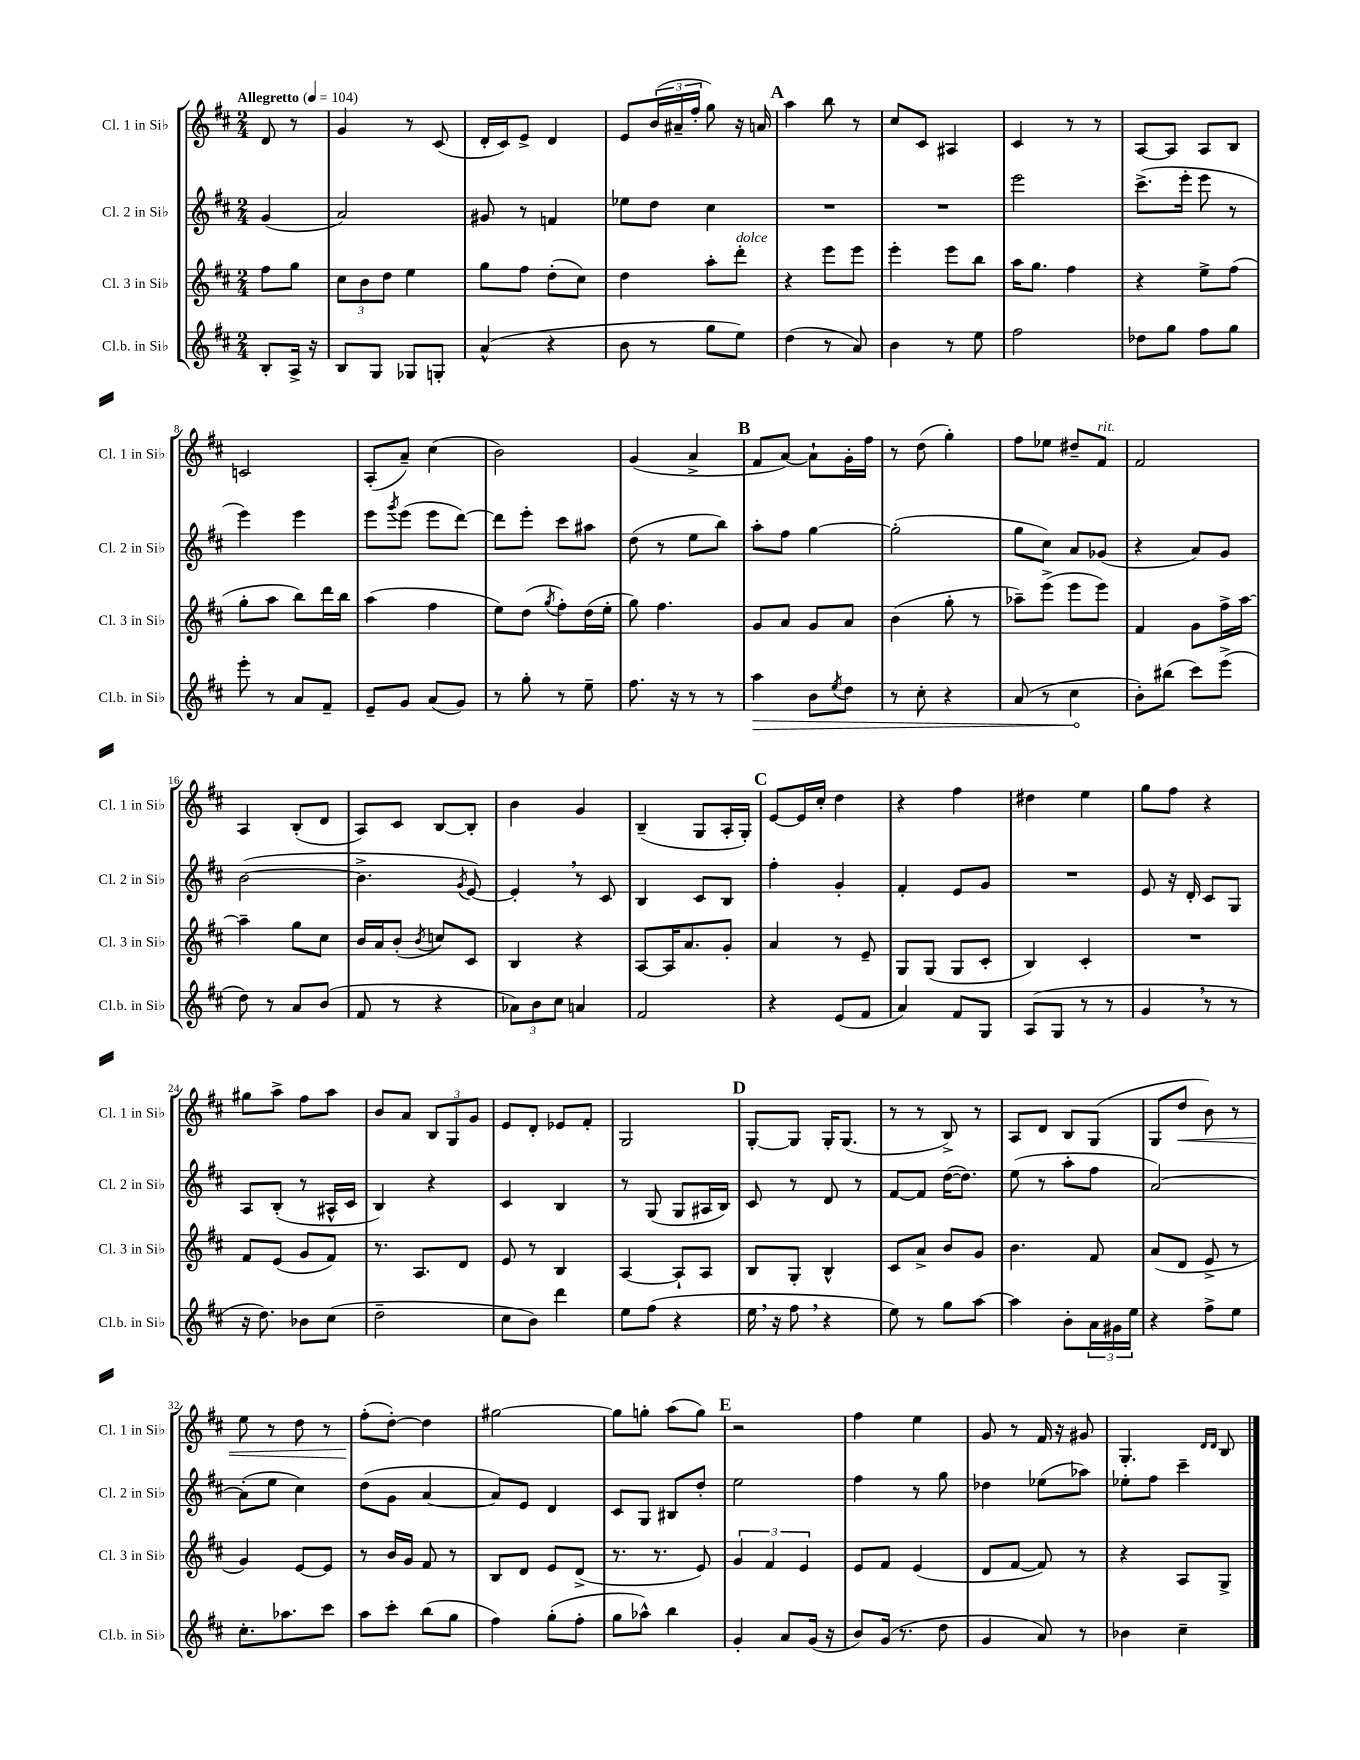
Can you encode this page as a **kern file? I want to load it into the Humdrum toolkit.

**kern	**kern	**kern	**kern
*staff4	*staff3	*staff2	*staff1
*clefG2	*clefG2	*clefG2	*clefG2
*k[f#c#]	*k[f#c#]	*k[f#c#]	*k[f#c#]
*M2/4	*M2/4	*M2/4	*M2/4
*MM104	*MM104	*MM104	*MM104
8B'	8ff#	(4g	8d
16A^	8gg	.	8r
16r	.	.	.
=	=	=	=
8B	12cc#	2a)	4g
.	12b	.	.
8G	.	.	.
.	12dd	.	.
8G-	4ee	.	8r
8G'	.	.	(8c#
=	=	=	=
(4a^^	8gg	8g#	16d'
.	.	.	16c#)
.	8ff#	8r	8e^
4r	(8dd'	4f	4d
.	8cc#)	.	.
=	=	=	=
8b	4dd	8ee-	8e
8r	.	8dd	(24b
.	.	.	24a#~
.	.	.	24ff#'
8gg	8aa'	4cc#	8gg)
8ee)	8ddd'	.	16r
.	.	.	16a
=	=	=	=
(4dd	4r	2r	4aa
8r	8eee	.	8bb
8a)	8eee	.	8r
=	=	=	=
4b	4eee'	2r	8cc#
.	.	.	8c#
8r	8eee	.	4A#
8ee	8bb	.	.
=	=	=	=
2ff#	16aa	2eee	4c#
.	8.gg	.	.
.	4ff#	.	8r
.	.	.	8r
=	=	=	=
8dd-	4r	(8.ccc#^	[8A
8gg	.	.	8A]
.	.	16eee'	.
8ff#	8ee^	8eee	8A
8gg	(8ff#	8r	8B
=	=	=	=
8eee'	8gg'	4eee)	2c
8r	8aa	.	.
8a	8bb)	4eee	.
8f#~	16ddd	.	.
.	16bb	.	.
=	=	=	=
8e~	(4aa	8eee	(8A'
.	.	8qggg	.
8g	.	(8eee	8a~)
(8a	4ff#	8eee	(4cc#
8g)	.	[8ddd)	.
=	=	=	=
8r	8ee)	8ddd]	2b)
8gg'	(8dd	8eee'	.
.	8qgg	.	.
8r	8ff#')	8ccc#	.
8ee~	(16dd	8aa#	.
.	16ee'	.	.
=	=	=	=
8.ff#	8gg)	(8dd	(4g
.	4.ff#	8r	.
16r	.	.	.
8r	.	8ee	4a^
8r	.	8bb)	.
=	=	=	=
4aa	8g	8aa'	8f#
.	8a	8ff#	[8a)
8b	8g	[4gg	8a`]
8qee	.	.	.
8dd	8a	.	16g'
.	.	.	16ff#
=	=	=	=
8r	(4b	(2gg']	8r
8cc#'	.	.	(8dd
4r	8gg'	.	4gg')
.	8r	.	.
=	=	=	=
(8a	8aa-~)	8gg	8ff#
8r	(8eee^	8cc#)	8ee-
4cc#	8eee	8a	8dd#~
.	8eee)	(8g-	8f#
=	=	=	=
8b')	4f#	4r	2f#
(8bb#	.	.	.
8ccc#)	8g	8a)	.
(8eee^	16ff#^	8g	.
.	[16aa	.	.
=	=	=	=
8dd)	4aa~]	([2b	4A
8r	.	.	.
8a	8gg	.	(8B'
(8b	8cc#	.	8d
=	=	=	=
8f#	16b	4.b^]	8A)
.	16a	.	.
8r	(8b'	.	8c#
.	8qb	.	.
4r	8cc)	.	[8B
.	.	8qg	.
.	8c#	[8e)	8B']
=	=	=	=
12a-)	4B	4e']	4b
12b	.	.	.
12cc#	.	.	.
4a	4r	8r	4g
.	.	8c#	.
=	=	=	=
2f#	[8A	4B	(4B~
.	16A]	.	.
.	8.a	.	.
.	.	8c#	8G
.	8g'	8B	16A'
.	.	.	16G')
=	=	=	=
4r	4a	4ff#'	[8e
.	.	.	16e]
.	.	.	16cc#'
(8e	8r	4g'	4dd
8f#	8e~	.	.
=	=	=	=
4a)	8G	4f#'	4r
.	(8G	.	.
8f#	8G	8e	4ff#
8G	8c#'	8g	.
=	=	=	=
(8A	4B)	2r	4dd#
8G	.	.	.
8r	4c#'	.	4ee
8r	.	.	.
=	=	=	=
4g	2r	8e	8gg
.	.	16r	8ff#
.	.	16d'	.
8r	.	8c#	4r
8r	.	8G	.
=	=	=	=
16r	8f#	8A	8gg#
8.dd)	.	.	.
.	(8e	(8B'	8aa^
8b-	8g	8r	8ff#
(8cc#	8f#)	16A#^^	8aa
.	.	16c#	.
=	=	=	=
2dd~	8.r	4B)	8b
.	.	.	8a
.	8.A	.	.
.	.	4r	12B
.	.	.	12G
.	8d	.	.
.	.	.	12g
=	=	=	=
8cc#	8e	4c#	8e
8b)	8r	.	8d'
4ddd	4B	4B	8e-
.	.	.	8f#'
=	=	=	=
8ee	[4A	8r	2G
(8ff#	.	(8G	.
4r	8A`]	8G	.
.	8A	16A#	.
.	.	16B)	.
=	=	=	=
16ee	8B	8c#	[8G'
16r	.	.	.
8ff#	8G'	8r	8G]
4r	4B^^	8d	16G'
.	.	.	(8.G
.	.	8r	.
=	=	=	=
8ee)	8c#	[8f#	8r
8r	8a^	8f#]	8r
8gg	8b	([16dd	8B^)
.	.	8.dd])	.
[8aa	8g	.	8r
=	=	=	=
4aa]	4.b	(8ee	8A
.	.	8r	8d
8b'	.	8aa'	8B
24a	8f#	8ff#	(8G
24g#	.	.	.
24ee	.	.	.
=	=	=	=
4r	(8a	[2a)	8G
.	8d	.	8dd
8ff#^	8e^	.	8b)
8ee	8r	.	8r
=	=	=	=
8.cc#'	4g)	(8a']	8ee
.	.	8ee	8r
8.aa-	.	.	.
.	[8e	4cc#)	8dd
8ccc#	8e]	.	8r
=	=	=	=
8aa	8r	(8dd	(8ff#'
8ccc#'	16b	8g	[8dd')
.	16g	.	.
(8bb	8f#	[4a	4dd]
8gg	8r	.	.
=	=	=	=
4ff#)	8B	8a])	[2gg#
.	8d	8e	.
(8gg'	8e	4d	.
8ff#'	(8d^	.	.
=	=	=	=
8gg	8.r	8c#	8gg#]
8aa-^^)	.	8G	8gg'
.	8.r	.	.
4bb	.	8B#	(8aa
.	8e)	8dd'	8gg)
=	=	=	=
4g'	6g	2ee	2r
.	6f#	.	.
8a	.	.	.
.	6e	.	.
(16g	.	.	.
16r	.	.	.
=	=	=	=
8b)	8e	4ff#	4ff#
(16g	8f#	.	.
8.r	.	.	.
.	(4e	8r	4ee
8dd	.	8gg	.
=	=	=	=
4g	8d	4dd-	8g
.	[8f#	.	8r
8a)	8f#])	(8ee-	16f#
.	.	.	16r
8r	8r	8aa-)	8g#
=	=	=	=
4b-	4r	8ee-'	4.G'
.	.	8ff#	.
4cc#~	8A	4ccc#~	.
.	.	.	16qqd
.	.	.	16qqd
.	8G^	.	8B
==	==	==	==
*-	*-	*-	*-
